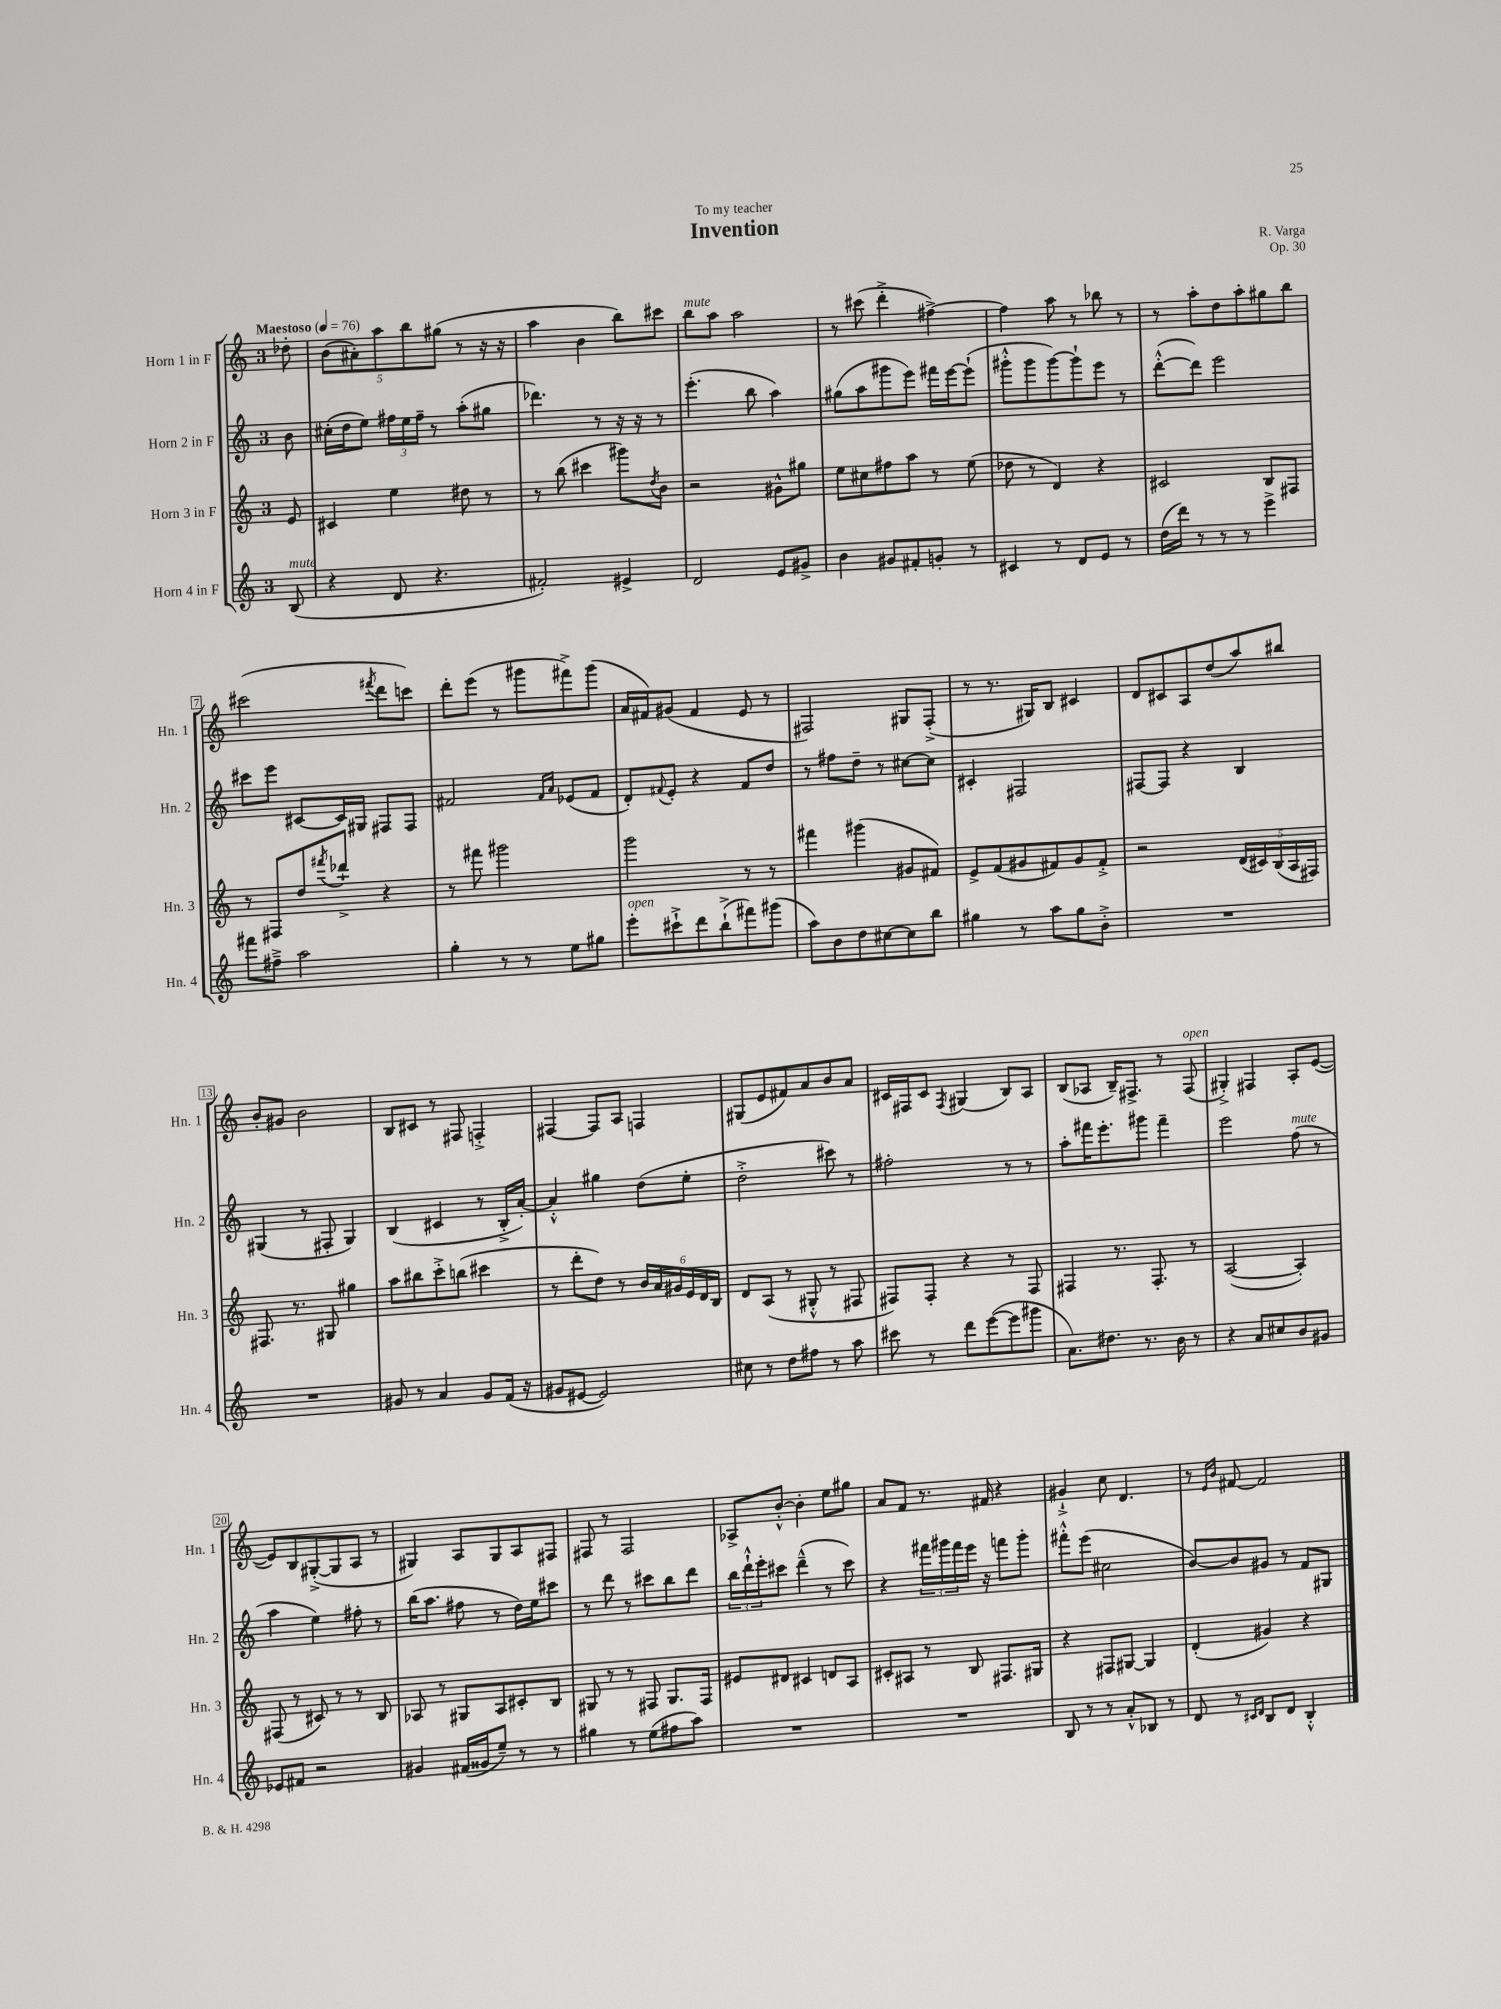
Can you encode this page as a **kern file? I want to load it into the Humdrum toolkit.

**kern	**kern	**kern	**kern
*part4	*part3	*part2	*part1
*staff4	*staff3	*staff2	*staff1
*I"Horn 4 in F	*I"Horn 3 in F	*I"Horn 2 in F	*I"Horn 1 in F
*I'Hn. 4	*I'Hn. 3	*I'Hn. 2	*I'Hn. 1
*clefG2	*clefG2	*clefG2	*clefG2
*k[]	*k[]	*k[]	*k[]
*M3/4	*M3/4	*M3/4	*M3/4
*MM76	*MM76	*MM76	*MM76
=	=	=	=
!	!	!	!LO:TX:a:B:t=Maestoso
!LO:TX:a:i:t=mute	!	!	!
(8B/	8e/	8b\	8dd-X'\
=1	=1	=1	=1
4r	4c#X/	(16cc#X'\LL	(10b\L
.	.	16dd\J	.
.	.	.	10a#X'\)
.	.	8ee\J)	.
.	.	.	10aa\
8d/	4ee\	24ff#X\LL	.
.	.	24ee\	.
.	.	.	10bb\
.	.	24ff#~\JJ	.
4.r	.	8r	.
.	.	.	(10gg#X\J
.	8dd#X\	(8aa'\L	8r
.	8r	8gg#X\J	16r
.	.	.	16r
=2	=2	=2	=2
2f#X'/)	8r	4.ddd-X\)	4aa\
.	(8bb\	.	.
.	4ccc#X\	.	4b\
.	.	8r	.
4e#X^/	8ggg#X\L)	16r	8bb\L)
.	.	16r	.
.	8qdd/	.	.
.	8b\J	8r	8ccc#X\J
=3	=3	=3	=3
!	!	!	!LO:TX:a:i:t=mute
2d/	2r	(4.eee'\	8bb\L
.	.	.	8aa\J
.	.	.	2aa\
.	.	8bb\	.
8e/L	8g#X^^\L	4aa\)	.
8g#X^/J	8gg#X\J	.	.
=4	=4	=4	=4
4b\	8ee\L	(8gg#X\L	8r
.	8cc#X\	8aa\	(8ccc#X\
8g#X/L	8ff#X\	8ggg#X\	4ddd'^\
8f#X'/	8aa\J	8eee\J)	.
8gn'/J	8r	16fff#X\LL	[4ff#X^\)
.	.	[16eee\J	.
8r	(8ee\	(8eee`\J]	.
=5	=5	=5	=5
4c#X/	8dd-X\	8ggg#X'^^\L	4ff#\]
.	8r	8ggg#\	.
8r	4d/)	[8ggg#\)	8aa\
8d/L	.	8ggg#`\]	8r
8e/J	4r	8eee\J	8bb-X\
8r	.	8r	8r
=6	=6	=6	=6
(16dd\LL	2c#X/	([8ddd'^^\L	8r
16ddd\JJ)	.	.	.
8r	.	8ddd\J])	8aa'\L
8r	.	2eee\	8dd\
8r	.	.	8aa'\
4eee^\	8B/L	.	8gg#X\
.	8F#X/J	.	8bb\J
!!LO:LB:g=z
=7	=7	=7	=7
8fff#X\L	8r	8ccc#X\L	(2ccc#X\
8ff#X~^\J	8F#X/L	8eee\J	.
2aa\	8dd/	[8c#X/L	.
.	8qfff#X/	.	.
.	8ddd-X`^/J	16c#/L]	.
.	.	16G#X/JJ	.
.	.	.	8qfff#X/
.	4r	8F#X/L	8ddd\L
.	.	8F#/J	8cccn\J)
=8	=8	=8	=8
4gg'\	8r	2f#X/	8ddd'\L
.	8fff#X\	.	(8eee\J
8r	2ggg#X\	.	8r
8r	.	.	8ggg#X\L
.	.	16qqf#/LL	.
.	.	16qqa/JJ	.
8ee\L	.	(8e-X/L	8fff#X^\)
8gg#X\J	.	8f#/J	(8ggg#\J
=9	=9	=9	=9
!LO:TX:a:i:t=open	!	!	!
8eee'\L	2ggg\	8d'/L)	16a/LL
.	.	.	16f#X/J)
.	.	8qqf#X/	.
8ccc#X`^\	.	8e'/J	(8g#X/J
8ddd\	.	4r	4f#/
(8bb`^\	.	.	.
8fff#X\)	8r	8f#/L	8e/
(8ggg#X\J	8r	8dd/J	8r
=10	=10	=10	=10
8aa\L)	4fff#X\	8r	2F#X/)
8b\	.	8ff#X\L	.
8dd\	(4ggg#X\	8dd~\J	.
[8cc#X\	.	8r	.
8cc#\]	8g#X/L	[8cc#X\L	8G#X/L
8bb\J	8f#X/J)	8cc#\J]	(8F#'^/J
=11	=11	=11	=11
4gg#X\	8e^/L	4c#X'/	8r
.	(8f/	.	8.r
8r	8g#X/	2F#X/	.
.	.	.	16G#X/KL)
8aa\L	8f#X/)	.	8B/J
8gg#\	8g#/	.	4c#X/
8b'^\J	8f#'^/J	.	.
=12	=12	=12	=12
2.r	2r	[8F#X/L	8d/L
.	.	8F#/J]	8c#X/
.	.	4r	8A/
.	.	.	(8dd/
.	(20d/LL	4B/	8aa/)
.	20c#X/)	.	.
.	(20B/	.	.
.	.	.	8bb#X/J
.	20A/	.	.
.	20F#X/JJ)	.	.
!!LO:LB:g=z
=13	=13	=13	=13
2.r	8.F#X/	(4G#X/	8b'/L
.	.	.	8g#X/J
.	8.r	.	.
.	.	8r	2b\
.	8G#X/	8F#X'/	.
.	4gg#X\	4G#/)	.
=14	=14	=14	=14
8g#X/	8aa\L	(4B/	8B/L
8r	8bb#X\	.	8c#X/J
4a/	8ccc'^\	4c#X/	8r
.	(8bbn\J	.	8F#X/
8g#/L	4ccc#X\	8r	4Fn'^/
(16f/Jk	.	16B'^/LL	.
16r	.	[16a'/JJ)	.
=15	=15	=15	=15
8g#X/L	8r	4a'^^/]	[4F#X/
[8e#X/J	8ddd'\L	.	.
2e#/])	8dd\J)	4gg#X\	8F#/L]
.	8r	.	8A/J
.	24b/LL	(8dd\L	4Fn/
.	24a/	.	.
.	24g#X/	.	.
.	24e/	8ee'\J	.
.	24d/	.	.
.	24B/JJ	.	.
=16	=16	=16	=16
8cc#X\	8d/L	2dd'^\	(8G#X/L
8r	(8A/J	.	8e/
8dd\L	8r	.	8f#X/)
8ff#X\J	8G#X'^^/	.	8a/
8r	8r	8ccc#X\)	8b/
8aa\	8F#X/	8r	8a/J
=17	=17	=17	=17
8ccc#X\	8F#X/L)	2ff#X'\	16c#X/LL
.	.	.	16F#X/J
8r	8F#'/J	.	8c#/J
.	.	.	8qF#/
8ddd\L	4r	.	(4G#X/
([8eee\	.	.	.
8eee\]	8r	8r	8B/L)
8ggg#X\J	8F#/	8r	8A/J
=18	=18	=18	=18
8.a\L)	4F#X/	8aa'\L	(8B/L
.	.	16fff#X\K	8A-X/J
8.dd#X\J	.	8.eee'\	.
.	8.r	.	16B~/KL)
.	.	.	8.F#X^/J
8.r	.	8ggg#X\J	.
.	8.F#'/	.	.
.	.	4fff#~\	8r
16b\	.	.	.
!	!	!	!LO:TX:a:i:t=open
8r	8r	.	(8F#/
=19	=19	=19	=19
4r	([2A/	2eee\	4G#X'^/)
8a/L	.	.	4F#X/
8cc#X/	.	.	.
!	!	!LO:TX:a:i:t=mute	!
8b/	4A'/])	(8ff\	8A'/L
8g#X/J	.	8r	([8e/J
!!LO:LB:g=z
=20	=20	=20	=20
8e-X/L	(8F#X/	4aa\	8e/L])
8f#X/J	8r	.	8B/
2r	8c#X/)	4ee\)	([8G#X'^/
.	8r	.	8G#/]
.	8r	8ff#X'\	8A/J
.	8B/	8r	8r
=21	=21	=21	=21
4g#X/	8A-X/	(16bb\KL	4G#X/)
.	.	8.aa\J	.
.	8r	.	.
(16f#X/LL	8G#X/L	8ff#X\	8A/L
16g##X/J	.	.	.
8ee~/J)	8A-/	8r	8G#/
8r	8c#X'/	16dd\LL)	8A/
.	.	16ee\J	.
8r	8B/J	8ccc#X\J	8F#X/J
=22	=22	=22	=22
4gg#X\	8G#X/	8r	8F#X/
.	8r	8ddd\	8r
8r	8r	8r	2F#/
(8ee\L	8F#X/	8ccc#X\L	.
8ff#X\	8.G#/L	8bb\	.
8aa\J)	.	8ddd\J	.
.	16F#/Jk	.	.
=23	=23	=23	=23
2.r	8e#X/L	24bb\LL	8A-X^/L
.	.	24ddd`^^\	.
.	.	24eee'\J	.
.	8d#X/J	8ccc#X\J	[8b'^^/J
.	4c#X/	(4ddd~^^\	4b'\]
.	8dn/L	8r	8ee\L
.	8A/J	8ccc#\)	8gg#X\J
=24	=24	=24	=24
2.r	8c#X'/L	4r	8a/L
.	8A#X/J	.	8f/J
.	8r	24fff#X\LL	8.r
.	.	24ggg#X\	.
.	.	24fff#\	.
.	8B/	16eee\JJ	.
.	.	16r	16f#X/
.	8.F#X/L	8fffn\L	4r
.	.	8ggg#'\J	.
.	16G#X/Jk	.	.
=25	=25	=25	=25
8B/	4r	8fff#X'^^\L	4g#X`^/
8r	.	(8eee\J	.
8r	8F#X/L	2cc#X\	8cc\
8a'^^/L	[8G#X/J	.	4.d/
8B-X/J	4G#/]	.	.
8r	.	.	.
=26	=26	=26	=26
8d/	(4d'/	[8b/L)	8r
.	.	.	16qqe/LL
.	.	.	16qqb/JJ
8r	.	8b/]	[8f#X/
16qqc#X/LL	.	.	.
16qqd/JJ	.	.	.
8B/L	4g#X/)	8g#X/J	2f#/]
8d/J	.	8r	.
4B'^^/	4r	8f/L	.
.	.	8G#X/J	.
==	==	==	==
*-	*-	*-	*-
